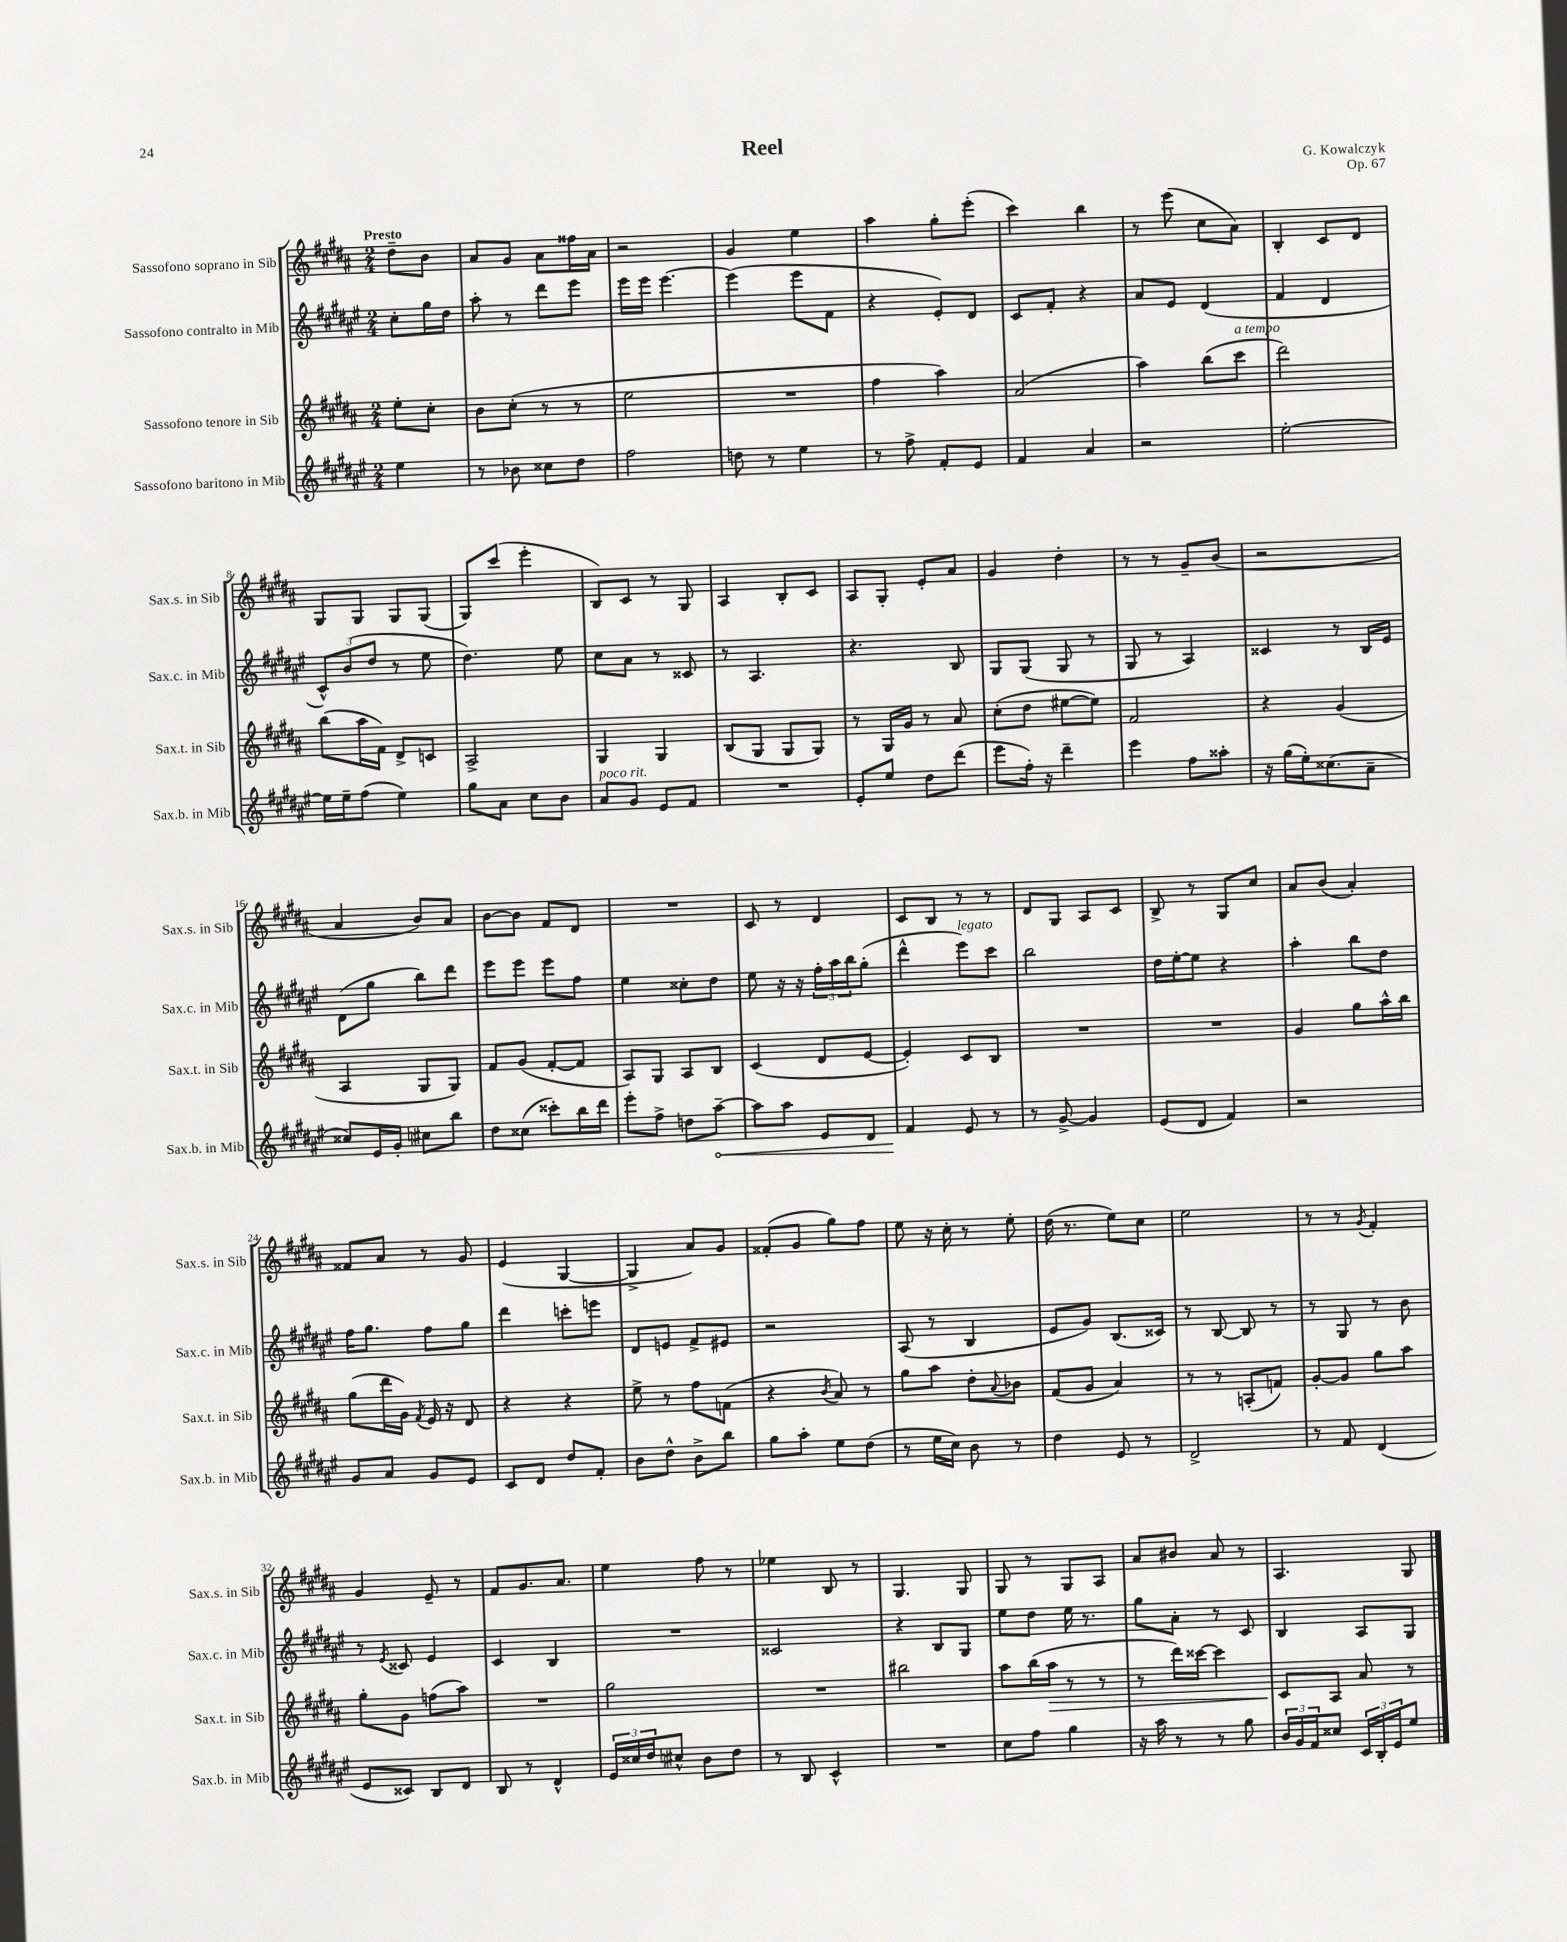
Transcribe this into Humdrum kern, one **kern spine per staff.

**kern	**dynam	**kern	**dynam	**kern	**kern
*part4	*part4	*part3	*part3	*part2	*part1
*staff4	*staff4	*staff3	*staff3	*staff2	*staff1
*I"Sassofono baritono in Mib	*	*I"Sassofono tenore in Sib	*	*I"Sassofono contralto in Mib	*I"Sassofono soprano in Sib
*I'Sax.b. in Mib	*	*I'Sax.t. in Sib	*	*I'Sax.c. in Mib	*I'Sax.s. in Sib
*clefG2	*	*clefG2	*	*clefG2	*clefG2
*k[f#c#g#d#a#e#]	*	*k[f#c#g#d#a#]	*	*k[f#c#g#d#a#e#]	*k[f#c#g#d#a#]
*M2/4	*	*M2/4	*	*M2/4	*M2/4
=	=	=	=	=	=
!	!	!	!	!	!LO:TX:a:B:t=Presto
4ee#\	.	8ee'\L	.	8cc#'\L	8dd#~\L
.	.	8cc#'\J	.	16gg#\L	8b\J
.	.	.	.	16dd#\JJ	.
=1	=1	=1	=1	=1	=1
8r	.	8b\L	.	8aa#'\	8a#/L
8b-X\	.	(8cc#'\J	.	8r	8g#/J
8cc##X\L	.	8r	.	8ddd#\L	8a#\L
8dd#\J	.	8r	.	8eee#\J	16ff##X\L
.	.	.	.	.	16a#\JJ
=2	=2	=2	=2	=2	=2
2ff#\	.	2ee\	.	16eee#\LL	2r
.	.	.	.	16eee#\JJ	.
.	.	.	.	[4.eee#\	.
=3	=3	=3	=3	=3	=3
8ddn\	.	2r	.	(4eee#\]	4g#/
8r	.	.	.	.	.
4ee#\	.	.	.	8eee#\L	4ee\
.	.	.	.	8f#\J	.
=4	=4	=4	=4	=4	=4
8r	.	4ff#\	.	4r	4aa#\
8ff#^\	.	.	.	.	.
8f#'/L	.	4aa#\)	.	8e#'/L)	8gg#'\L
8e#/J	.	.	.	8d#/J	(8eee'\J
=5	=5	=5	=5	=5	=5
4f#/	.	(2a#/	.	8c#/L	4ccc#\)
.	.	.	.	8f#'/J	.
4a#/	.	.	.	4r	4bb\
=6	=6	=6	=6	=6	=6
2r	.	4aa#\)	.	8a#/L	8r
.	.	.	.	8e#/J	(8eee\
.	.	(8bb\L	.	(4d#/	8cc#\L
!	!	!LO:TX:a:i:t=a tempo	!	!	!
.	.	8ccc#\J	.	.	8a#\J)
=7	=7	=7	=7	=7	=7
[2ee#'\	.	2ddd#\)	.	4f#/	4B'/
.	.	.	.	4d#/	8c#/L
.	.	.	.	.	8d#/J
!!LO:LB:g=z
=8	=8	=8	=8	=8	=8
16ee#\LL]	.	(8bb\L	.	12c#^^/L)	8G#/L
16ee#~\J	.	.	.	.	.
.	.	.	.	(12b/	.
(8ff#\J	.	16aa#\L	.	.	8G#/J
.	.	.	.	12dd#/J	.
.	.	16f#\JJ)	.	.	.
4ee#\)	.	8d#^/L	.	8r	8G#/L
.	.	8cn/J	.	8ee#\	(8G#/J
=9	=9	=9	=9	=9	=9
8gg#\L	.	2A#^/	.	4.dd#\)	8G#/L)
8a#\J	.	.	.	.	(8ccc#/J
8cc#\L	.	.	.	.	4eee'\
8b\J	.	.	.	8ee#\	.
=10	=10	=10	=10	=10	=10
!LO:TX:a:i:t=poco rit.	!	!	!	!	!
8a#/L	.	4G#/	.	8cc#\L	8B/L)
8g#/J	.	.	.	8a#\J	8c#/J
8e#/L	.	4G#/	.	8r	8r
8f#/J	.	.	.	8c##X/	8G#/
=11	=11	=11	=11	=11	=11
2r	.	(8B/L	.	8r	4A#/
.	.	8G#/J	.	4.A#/	.
.	.	8G#/L	.	.	8B'/L
.	.	8G#/J)	.	.	8c#/J
=12	=12	=12	=12	=12	=12
8e#'/L	.	8r	.	4.r	8A#/L
8ee#/J	.	16G#/LL	.	.	8G#'/J
.	.	16g#/JJ	.	.	.
8dd#\L	.	8r	.	.	8e'/L
(8ddd#\J	.	8a#/	.	8B/	8a#/J
=13	=13	=13	=13	=13	=13
8eee#\L	.	(8cc#'\L	.	8G#/L	4g#/
16ff#'\Jk)	.	8dd#\J	.	(8G#/J	.
16r	.	.	.	.	.
4ddd#~\	.	[8ee#X\L	.	8G#/	4dd#'\
.	.	8ee#\J])	.	8r	.
=14	=14	=14	=14	=14	=14
4eee#\	.	2f#/	.	8G#/	8r
.	.	.	.	8r	8r
8ff#\L	.	.	.	4A#/)	8g#~/L
8aa##X'\J	.	.	.	.	(8b/J
=15	=15	=15	=15	=15	=15
16r	.	4r	.	4c##X/	2r
(16gg#\LL	.	.	.	.	.
16ee#'\J)	.	.	.	.	.
(8.cc##X\	.	.	.	.	.
.	.	(4g#/	.	8r	.
8a#~\J	.	.	.	16B/LL	.
.	.	.	.	16e#/JJ	.
!!LO:LB:g=z
=16	=16	=16	=16	=16	=16
8cc##X/L)	.	4A#/	.	(8d#\L	4a#/
16e#/L	.	.	.	8gg#\J	.
16g#'/JJ	.	.	.	.	.
8cc#X\L	.	8G#/L	.	8bb\L)	8b/L)
8bb\J	.	8G#/J)	.	8ddd#\J	8a#/J
=17	=17	=17	=17	=17	=17
8dd#\L	.	8f#/L	.	8eee#\L	[8b\L
(8cc##X\J	.	(8g#/J	.	8eee#\J	8b\J]
8ccc##X'\L)	.	[8f#'/L	.	8eee#\L	8f#/L
16bb\L	.	8f#/J]	.	8ff#\J	8d#/J
16ddd#\JJ	.	.	.	.	.
=18	=18	=18	=18	=18	=18
8eee#'\L	.	8A#/L)	.	4ee#\	2r
8ff#^\J	.	8G#/J	.	.	.
8ddn\L	.	8A#/L	.	8cc##X'\L	.
!	!LO:HP:b	!	!	!	!
[8aa#~\J	<	8B/J	.	8dd#\J	.
=19	=19	=19	=19	=19	=19
8aa#\L]	.	(4c#/	.	8ee#\	8c#/
8aa#\J	.	.	.	16r	8r
.	.	.	.	16r	.
8e#/L	.	8d#/L	.	24ff#'\LL	4d#/
.	.	.	.	24aa#\	.
.	.	.	.	24bb\J	.
8d#/J	.	[8e/J	.	(8gg#'\J	.
=20	=20	=20	=20	=20	=20
4f#/	.	4e'/])	.	4ddd#^^\	8c#/L
.	.	.	.	.	8B/J
!	!	!	!	!LO:TX:a:i:t=legato	!
8e#/	[	8c#/L	.	8eee#\L)	8r
8r	.	8B/J	.	8ccc#\J	8r
=21	=21	=21	=21	=21	=21
8r	.	2r	.	2bb\	8d#/L
[8g#^/	.	.	.	.	8G#/J
4g#/]	.	.	.	.	8A#/L
.	.	.	.	.	8c#/J
=22	=22	=22	=22	=22	=22
(8e#/L	.	2r	.	16dd#\LL	8B^/
.	.	.	.	[16ee#'\J	.
8d#/J	.	.	.	8ee#\J]	8r
4f#/)	.	.	.	4r	8G#/L
.	.	.	.	.	8cc#/J
=23	=23	=23	=23	=23	=23
2r	.	4g#/	.	4aa#'\	8a#/L
.	.	.	.	.	(8b/J
.	.	8gg#\L	.	8bb\L	4a#'/)
.	.	16aa#^^\L	.	8dd#\J	.
.	.	16bb\JJ	.	.	.
!!LO:LB:g=z
=24	=24	=24	=24	=24	=24
8g#/L	.	(8gg#\L	.	16ff#\KL	8f##X/L
.	.	.	.	8.gg#\J	.
8a#/J	.	16ddd#\L	.	.	8a#/J
.	.	16g#\JJ)	.	.	.
.	.	8qf#/	.	.	.
8g#/L	.	16e/	.	8ff#\L	8r
.	.	16r	.	.	.
8e#/J	.	8d#/	.	8gg#\J	8g#/
=25	=25	=25	=25	=25	=25
8c#/L	.	4r	.	4ddd#\	(4e/
8d#/J	.	.	.	.	.
8dd#/L	.	4r	.	8cccn'\L	[4G#/
8f#'/J	.	.	.	8eeen\J	.
=26	=26	=26	=26	=26	=26
8b\L	.	8ee^\	.	8d#/L	4G#^/]
8dd#^^\J	.	8r	.	8en/J	.
8b^\L	.	8ff#\L	.	8f#^/L	8a#/L)
8bb\J	.	(8fn\J	.	8e#X/J	8g#/J
=27	=27	=27	=27	=27	=27
8gg#\L	.	4r	.	2r	(8f##X'/L
8aa#'\J	.	.	.	.	8g#/J
.	.	8qb/	.	.	.
8ee#\L	.	8a#/)	.	.	8gg#\L)
(8dd#\J	.	8r	.	.	8ff#\J
=28	=28	=28	=28	=28	=28
8r	.	8gg#\L	.	(8A#/	8ee\
16ee#\LL	.	8aa#\J	.	8r	16r
16cc#\JJ)	.	.	.	.	16cc#'\
8b\	.	8dd#'\L	.	4B/	8r
.	.	8qqa#/	.	.	.
8r	.	8b-X\J	.	.	8ee'\
=29	=29	=29	=29	=29	=29
4dd#\	.	(8f#/L	.	8e#/L	(16dd#\
.	.	.	.	.	8.r
.	.	8g#/J	.	8g#/J)	.
8e#/	.	4a#/)	.	(8.B/L	8ee\L)
8r	.	.	.	.	8cc#\J
.	.	.	.	16c##X/Jk)	.
=30	=30	=30	=30	=30	=30
2d#^/	.	8r	.	8r	2ee\
.	.	8r	.	[8B/	.
.	.	(8An'/L	.	8B/]	.
.	.	8fn/J)	.	8r	.
=31	=31	=31	=31	=31	=31
8r	.	[8g#'/L	.	8r	8r
8f#/	.	8g#/J]	.	8G#/	8r
.	.	.	.	.	8qg#/
(4d#/	.	8gg#\L	.	8r	4f#'/
.	.	8aa#\J	.	8b\	.
!!LO:LB:g=z
=32	=32	=32	=32	=32	=32
8e#/L	.	8gg#'\L	.	8r	4g#/
.	.	.	.	8qe#/	.
8c##X/J)	.	8g#\J	.	8c##X/	.
8B/L	.	(8ffn\L	.	4e#/	8e~/
8d#/J	.	8aa#\J)	.	.	8r
=33	=33	=33	=33	=33	=33
8B/	.	2r	.	4c#/	8f#/L
8r	.	.	.	.	8.g#/
4d#^^/	.	.	.	4B/	.
.	.	.	.	.	8.a#/J
=34	=34	=34	=34	=34	=34
24e#/LL	.	2gg#\	.	2r	4ee\
24cc##X/	.	.	.	.	.
24dd#/J	.	.	.	.	.
8cc#X^^/J	.	.	.	.	.
8b\L	.	.	.	.	8ff#\
8dd#\J	.	.	.	.	8r
=35	=35	=35	=35	=35	=35
8r	.	2r	.	2c##X/	4ee-X\
8B/	.	.	.	.	.
4c#^^/	.	.	.	.	8B/
.	.	.	.	.	8r
=36	=36	=36	=36	=36	=36
2r	.	2bb#X\	.	4r	4.G#/
.	.	.	.	8B/L	.
.	.	.	.	8G#/J	8G#/
=37	=37	=37	=37	=37	=37
8cc#\L	.	8aa#\L	.	8ee#\L	8G#/
8ff#\J	.	(16bb\L	.	8dd#\J	8r
!	!	!	!LO:HP:b	!	!
.	.	16aa#\JJ	>	.	.
4gg#\	.	8r	.	16ee#\	8G#/L
.	.	.	.	8.r	.
.	.	8r	.	.	8A#/J
=38	=38	=38	=38	=38	=38
16r	.	8r	.	8gg#\L	8a#/L
16aa#\	.	.	.	.	.
8r	.	16ddd#\LL)	.	8a#'\J	8b#X/J
.	.	[16ccc##X\JJ	.	.	.
8r	.	4ccc##\]	.	8r	8a#/
8gg#\	.	.	.	8c#/	8r
=39	=39	=39	=39	=39	=39
24b/LL	.	8c#/L	.	4B/	4.A#/
24g#/	.	.	.	.	.
24f#/J	.	.	.	.	.
8cc##X/J	.	8A#/J	]	.	.
24c#/LL	.	8a#/	.	8A#/L	.
24B'/	.	.	.	.	.
24e#/J	.	.	.	.	.
8ee#/J	.	8r	.	8G#/J	8G#/
==	==	==	==	==	==
*-	*-	*-	*-	*-	*-
